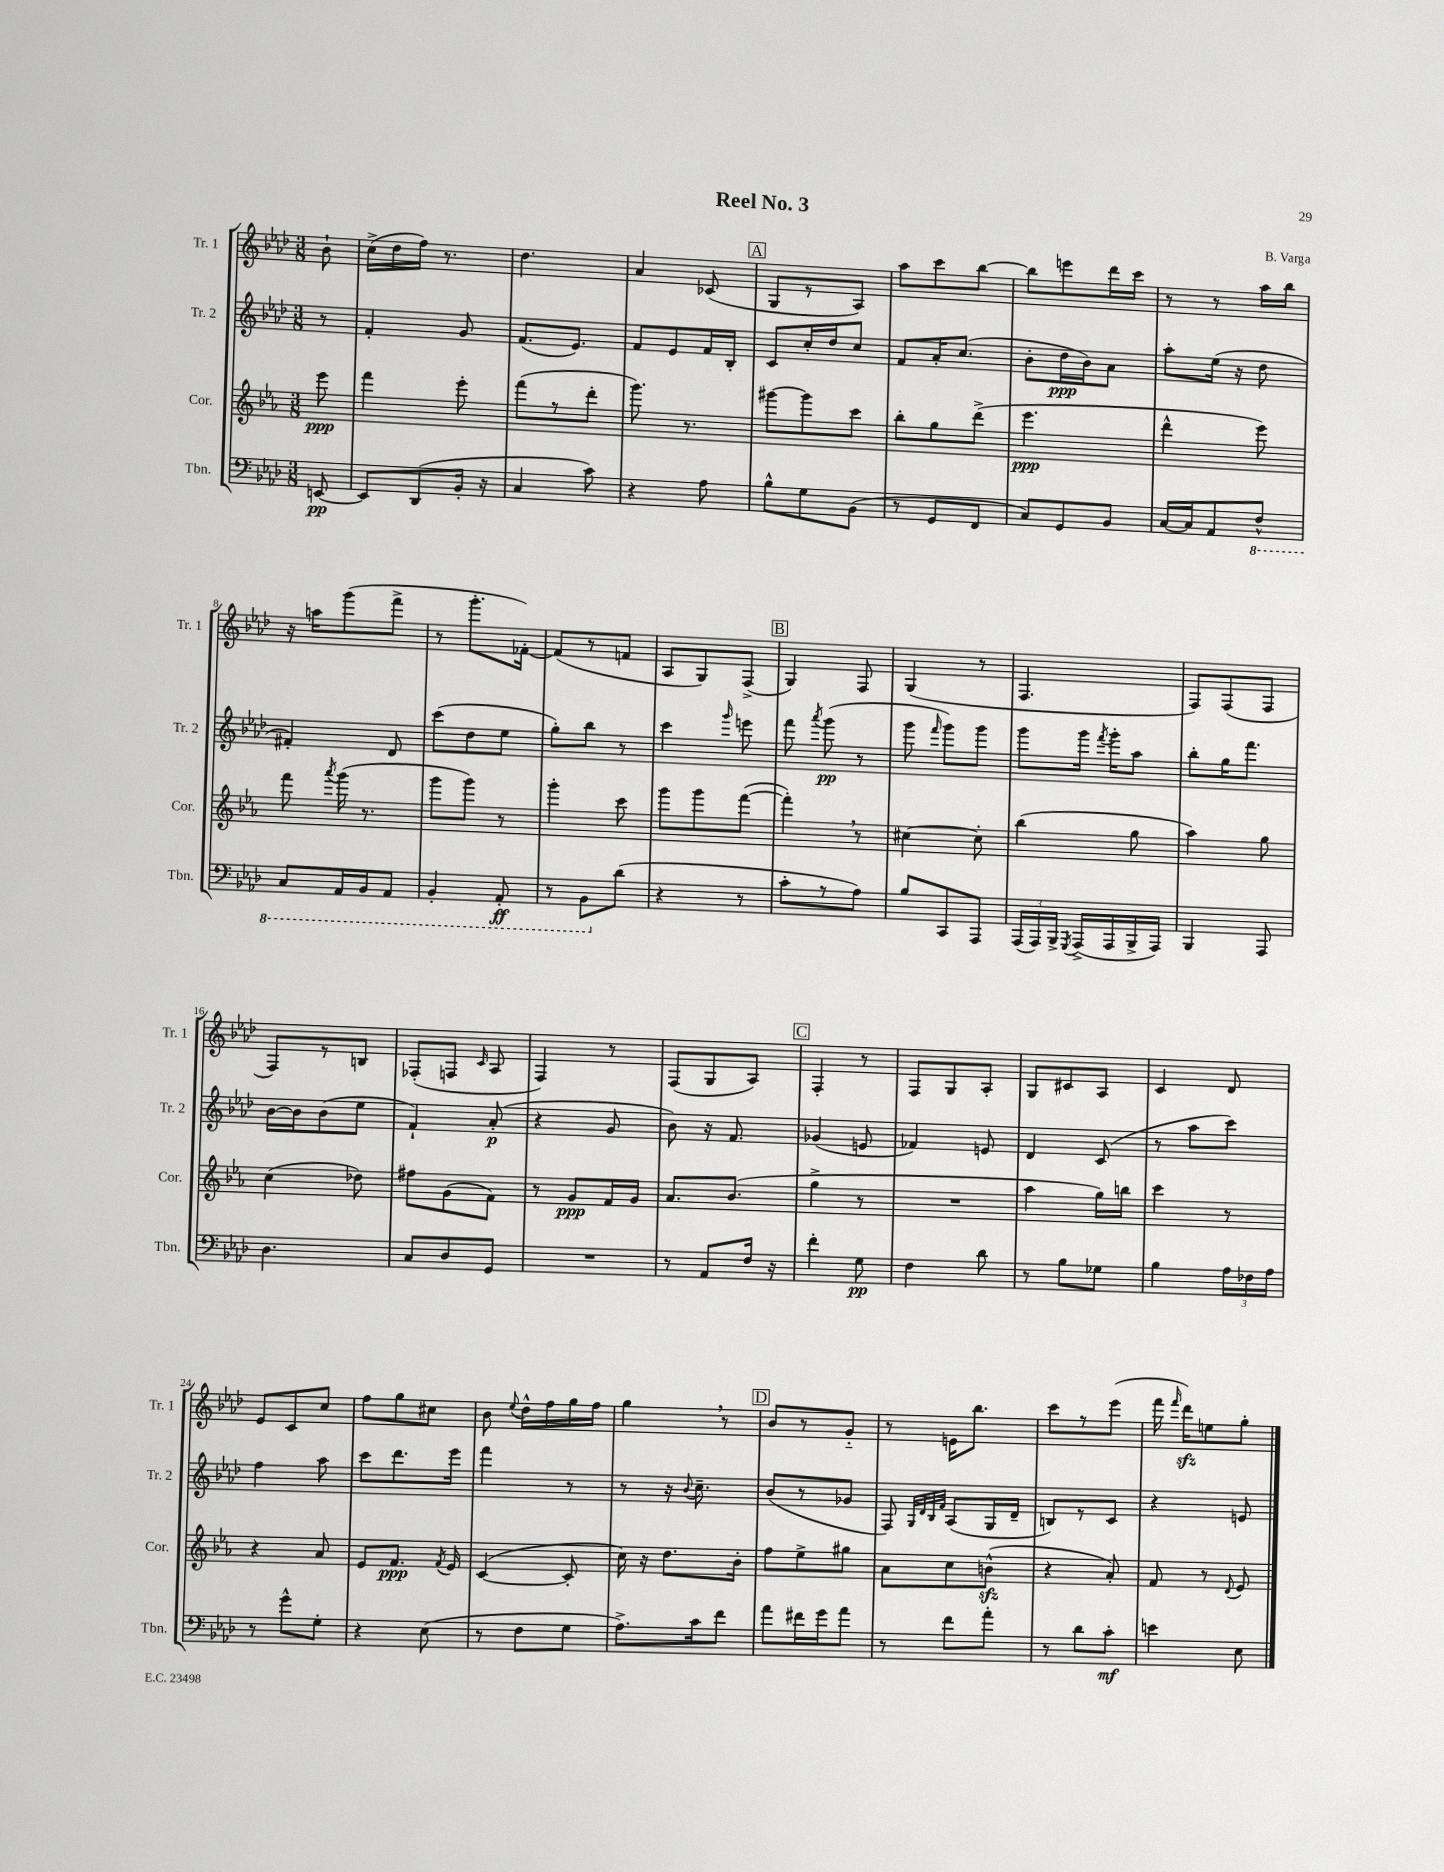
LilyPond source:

\header { title = "Reel No. 3" composer = "B. Varga" }
<<
\new StaffGroup <<
\new Staff = "s0" \with { instrumentName = "Tr. 1" shortInstrumentName = "Tr. 1" } {
    \clef treble \key aes \major \numericTimeSignature \time 3/8 \partial 8
    \autoBeamOff bes'8-! |
    c''16[->( des''16 f''16]) r8. |
    des''4. |
    aes'4 ces'8( |
    \mark \markup { \box "A" } g8[ r8 aes8]) |
    aes''8[ c'''8 bes''8]~ |
    bes''8[ e'''8 des'''16 c'''16] |
    r8 r8 aes''16[ bes''16] |
    r16 a''16[ g'''8( f'''8]-> |
    r8 g'''8.[-. fes'16]~-.) |
    fes'8[( r8 f'8] |
    aes8[ g8) f8]->( |
    \mark \markup { \box "B" } g4) f8 |
    g4( r8 |
    f4. |
    f8[) f8( f8] |
    f8[) r8 b8] |
    fes8[-.( f8] \grace { c'16 } aes8 |
    f4) r8 |
    f8[( g8 aes8]) |
    \mark \markup { \box "C" } f4-. r8 |
    f8[ g8 aes8]-. |
    g8[ cis'8 aes8] |
    c'4 des'8 |
    ees'8[ c'8 c''8] |
    f''8[ g''8 cis''8] |
    bes'8 \appoggiatura { ees''8 } des''16[-^ f''16 g''16 f''16] |
    g''4 \breathe r8 |
    \mark \markup { \box "D" } bes'8[ r8 g'8]-_ |
    r8 e'16[ bes''8.] |
    c'''8[ r8 ees'''8]( |
    f'''16 \grace { f'''16 } des'''16[\sfz) e''8 g''8]-. \bar "|." |
}
\new Staff = "s1" \with { instrumentName = "Tr. 2" shortInstrumentName = "Tr. 2" } {
    \clef treble \key aes \major \numericTimeSignature \time 3/8 \partial 8
    \autoBeamOff r8 |
    f'4-. g'8 |
    f'8.[( ees'8.]) |
    f'8[ ees'8 f'16 bes16]-. |
    \mark \markup { \box "A" } c'8[ c''16-. des''16 c''8] |
    f'8[ aes'16-. c''8.]( |
    bes'8[-. des''16\ppp bes'16) aes'8] |
    aes''8[-. ees''16]( r16 des''8 |
    fis'4-.) des'8 |
    c'''8[( des''8 ees''8] |
    g''8[-.) bes''8] r8 |
    c'''4 \grace { g'''16 } e'''8 |
    \mark \markup { \box "B" } f'''8 \acciaccatura { aes'''8 } g'''8\pp( r8 |
    g'''8 \grace { f'''16 } g'''8[) g'''8] |
    g'''8[ g'''16] \acciaccatura { f'''8 } g'''16[-. aes''8] |
    bes''8[-. g''16 f'''8.] |
    bes'16[~ bes'16 bes'8( ees''8] |
    f'4-!) aes'8-.\p( |
    r4 g'8 |
    bes'8) r16 f'8. |
    \mark \markup { \box "C" } ges'4( e'8 |
    fes'4) e'8 |
    des'4 c'8( |
    r8 aes''8[ c'''8]) |
    f''4 aes''8 |
    c'''8[ des'''8. ees'''16] |
    f'''4 r8 |
    r8 r16 \appoggiatura { bes'8 } c''8.-- |
    \mark \markup { \box "D" } bes'8[( r8 ges'8] |
    f8) \grace { g32[ des'32 bes32 f'32] } aes8[( g16 des'16]-- |
    b8[) r8 c'8] |
    r4 e'8 \bar "|." |
}
\new Staff = "s2" \with { instrumentName = "Cor." shortInstrumentName = "Cor." } {
    \clef treble \key ees \major \numericTimeSignature \time 3/8 \partial 8
    \autoBeamOff ees'''8\ppp |
    f'''4 ees'''8-. |
    f'''8[( r8 d'''8]-. |
    g'''8.) r8. |
    \mark \markup { \box "A" } gis'''8[~ gis'''8 c'''8] |
    bes''8[-. g''8 d'''8]->( |
    ees'''4.\ppp |
    d'''4-^ ees'''8) |
    f'''8 \acciaccatura { aes'''8 } g'''16( r8. |
    g'''8[ g'''8]) r8 |
    g'''4-. c'''8 |
    g'''8[ g'''8 f'''8]~( |
    \mark \markup { \box "B" } f'''4-.) \breathe r8 |
    cis''4~ cis''8-. |
    bes''4( g''8 |
    aes''4) g''8 |
    c''4( des''8) |
    fis''8[ g'8( f'8]) |
    r8 g'8[\ppp f'16 g'16] |
    aes'8.[ bes'8.]( |
    \mark \markup { \box "C" } g''4-> r8 |
    R4. |
    aes''4 g''16[) b''16] |
    c'''4 r8 |
    r4 aes'8 |
    ees'8[ f'8.]\ppp \acciaccatura { f'8 } ees'16 |
    c'4~( c'8-. |
    c''16) r16 d''8.[ bes'16]-. |
    \mark \markup { \box "D" } f''8[ ees''8-> gis''8] |
    aes'8[ c''8 b'8]-^\sfz( |
    r4 aes'8-.) |
    f'8 r8 \appoggiatura { d'8 } ees'8 \bar "|." |
}
\new Staff = "s3" \with { instrumentName = "Tbn." shortInstrumentName = "Tbn." } {
    \clef bass \key aes \major \numericTimeSignature \time 3/8 \partial 8
    \autoBeamOff e,8~\pp |
    e,8[ des,8( bes,16]-. r16 |
    c4 c'8) |
    r4 aes8 |
    \mark \markup { \box "A" } bes8[-^ g8 bes,8]( |
    r8 g,8[ f,8] |
    c8[) g,8 bes,8] |
    c16[~ c16 aes,8 \ottava #-1 f,8]-^ |
    c,8[ aes,,16 bes,,16 aes,,8] |
    bes,,4-. aes,,8-.\ff |
    r8 bes,,8[ \ottava #0 des'8]( |
    r4 r8 |
    \mark \markup { \box "B" } c'8[-. r8 aes8]) |
    bes8[ c,8 aes,,8] |
    \tuplet 3/2 { aes,,16[( aes,,16) bes,,16]-> } \acciaccatura { g,,8 } aes,,16[->( aes,,16 bes,,16-> aes,,16]) |
    bes,,4 aes,,8 |
    des4. |
    c8[ des8 g,8] |
    R4. |
    r8 aes,8[ f16] r16 |
    \mark \markup { \box "C" } f'4-. g8\pp |
    f4 des'8 |
    r8 bes8[ ges8] |
    bes4 \tuplet 3/2 { aes16[ fes16 aes16] } |
    r8 g'8[-^ g8]-. |
    r4 ees8( |
    r8 f8[ g8] |
    aes8.[->) c'16 f'8] |
    \mark \markup { \box "D" } aes'8[ fis'16 g'16 aes'8] |
    r8 f'8[ aes'8]-. |
    r8 des'8[ c'8]-.\mf |
    e'4 ees8 \bar "|." |
}
>>
>>
